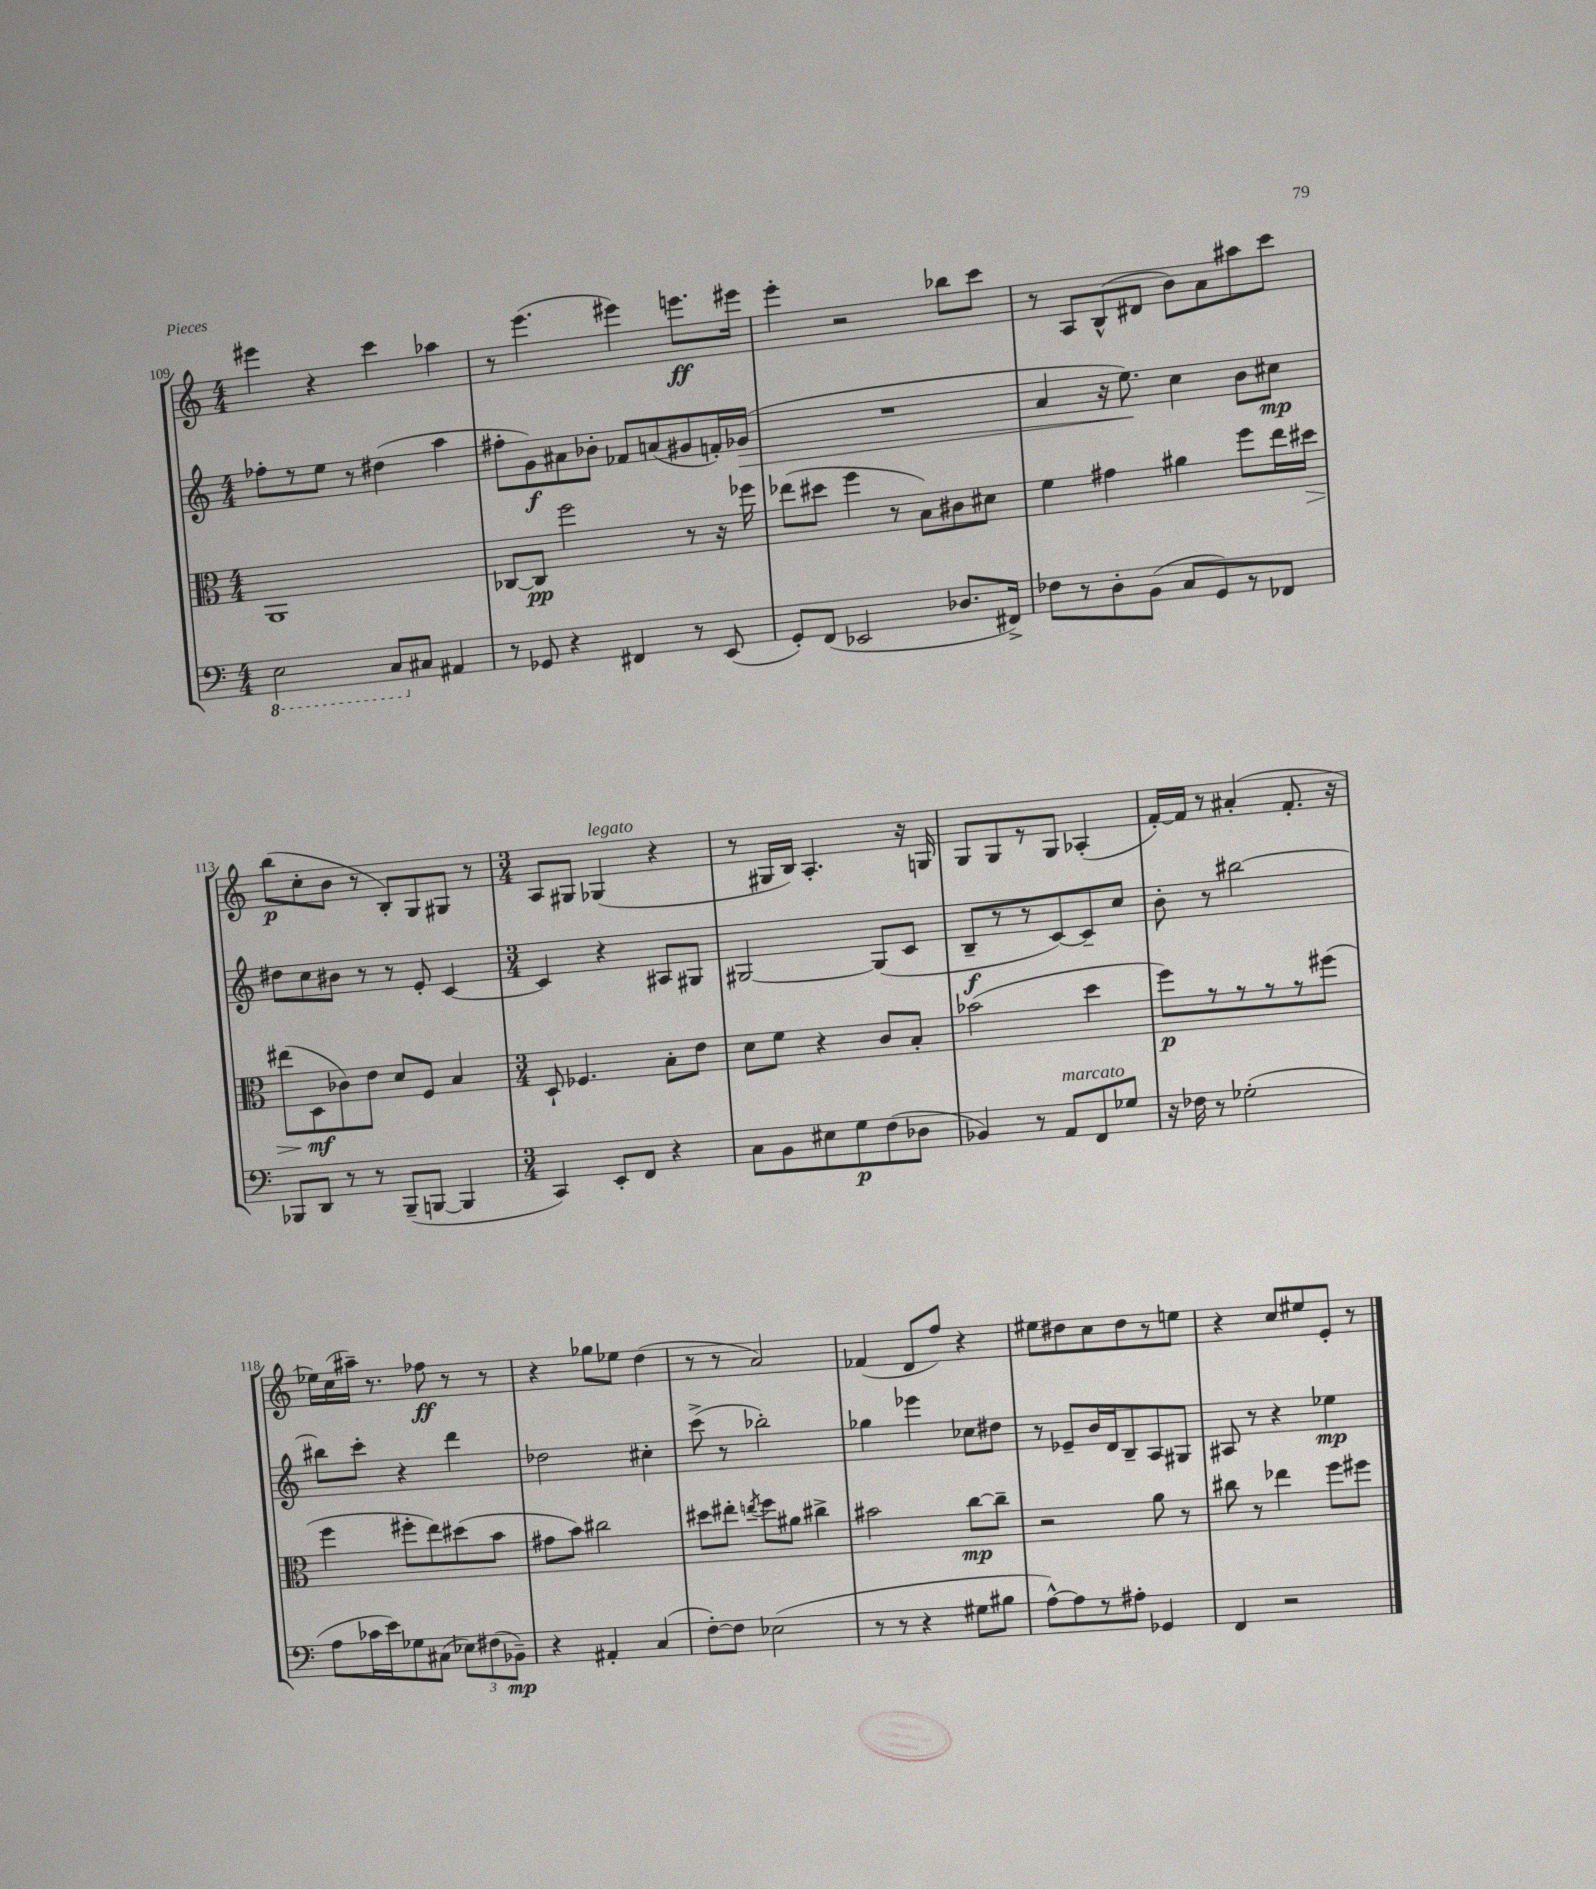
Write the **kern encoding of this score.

**kern	**kern	**kern	**kern
*staff4	*staff3	*staff2	*staff1
*clefF4	*clefC3	*clefG2	*clefG2
*k[]	*k[]	*k[]	*k[]
*M4/4	*M4/4	*M4/4	*M4/4
2EE	1AA	8ff-'	4eee#
.	.	8r	.
.	.	8ee	4r
.	.	8r	.
8CC	.	(4dd#	4ccc
8C#	.	.	.
4AA#	.	4aa	4aa-
=	=	=	=
8r	[8C-	8ff#'	8r
8GG-	8C-]	8g)	(4.eee
4r	2ff	8a#	.
.	.	8b-'	.
4FF#	.	8f-	4eee#)
.	.	(8a	.
8r	8r	8g#	8.eee
(8EE	16r	16f')	.
.	16ff-	(16g-	16eee#
=	=	=	=
8GG')	(8ee-	1r	4eee'
(8FF	8dd#	.	.
2EE-	4ff	.	2r
.	8r	.	.
.	8B)	.	.
8.D-	8c#	.	8bb-
.	8d#	.	8ccc
16FF#^)	.	.	.
=	=	=	=
8F-	4f	4a	8r
8r	.	.	8A
8D'	4g#	16r	(8B^^
.	.	8.ee)	.
(8BB	.	.	8d#
8C	4a#	4cc	8b)
8GG)	.	.	8a
8r	8ff	8b	8aa#
8FF-	16ee	8cc#	8ccc
.	16dd#	.	.
=	=	=	=
8BBB-	(8ee#	8dd#	(8bb
8DD	8D	8cc	8cc'
8r	8c-)	8b#	8b
8r	8e	8r	8r
(8BBB-~	8d	8r	8B')
[8BBB	8F	8e'	8G
4BBB]	4B	[4c	8G#
.	.	.	8r
=	=	=	=
*M3/4	*M3/4	*M3/4	*M3/4
4CC)	8D`	4c]	8A
.	4.F-	.	8G#
8EE'	.	4r	(4G-
8FF	.	.	.
4r	8B'	8A#	4r
.	8e	8G#	.
=	=	=	=
8C	8d	[2G#	8r
8BB	8f	.	16G#
.	.	.	16B)
8E#	4r	.	4.A'
8G	.	.	.
(8F	8c	(8G#]	.
8D-	8B'	8c	16r
.	.	.	16G
=	=	=	=
4BB-)	(2b-	8B~	8G
.	.	8r	8G
8r	.	8r	8r
8AA	.	[8c)	8G
8FF	4dd	8c~]	(4A-'
8G-	.	8cc	.
=	=	=	=
16r	8ff)	8b'	[16f')
16F-	.	.	16f]
8r	8r	8r	8r
(2G-'	8r	[2bb#	(4a#'
.	8r	.	.
.	8r	.	8.f'
.	(8ff#	.	.
.	.	.	16r
=	=	=	=
8A	4ff	8bb#]	16ee-)
.	.	.	(16cc
16c-	.	8ccc'	16aa#~)
16e)	.	.	8.r
8G-	8ff#'	4r	.
(8C#	8ee)	.	8ff-
12E-)	(8dd#	4ddd	8r
(12F#	.	.	.
.	8b	.	8r
12BB-~)	.	.	.
=	=	=	=
4r	8g#	2dd-	4r
.	8b)	.	.
4AA#'	2cc#	.	8gg-
.	.	.	8ee-
(4C	.	4cc#'	(4dd
=	=	=	=
[8F')	8dd#	(8ccc^	8r
8F]	8ee#'	8r	8r
.	8qee	.	.
(2E-	8ff	2bb-')	2a)
.	8a#	.	.
.	4cc#^	.	.
=	=	=	=
8r	2b#	4gg-	(4f-
8r	.	.	.
4r	.	4eee-	8d
.	.	.	8ff)
8G#	[8cc	8cc-	4r
8B#	8cc~]	8dd#	.
=	=	=	=
[8A^^)	2r	8r	8ee#
8A]	.	8e-~	8dd#
8r	.	16b	8cc
.	.	16d	.
8A#'	.	8B~	8dd#
4GG-	8a	8A	8r
.	8r	8G#	8ee
=	=	=	=
4FF	8cc#	8A#	4r
.	8r	8r	.
2r	4ee-	4r	8cc
.	.	.	8ee#
.	8ff	4ee-	8e'
.	8ff#	.	8r
==	==	==	==
*-	*-	*-	*-
